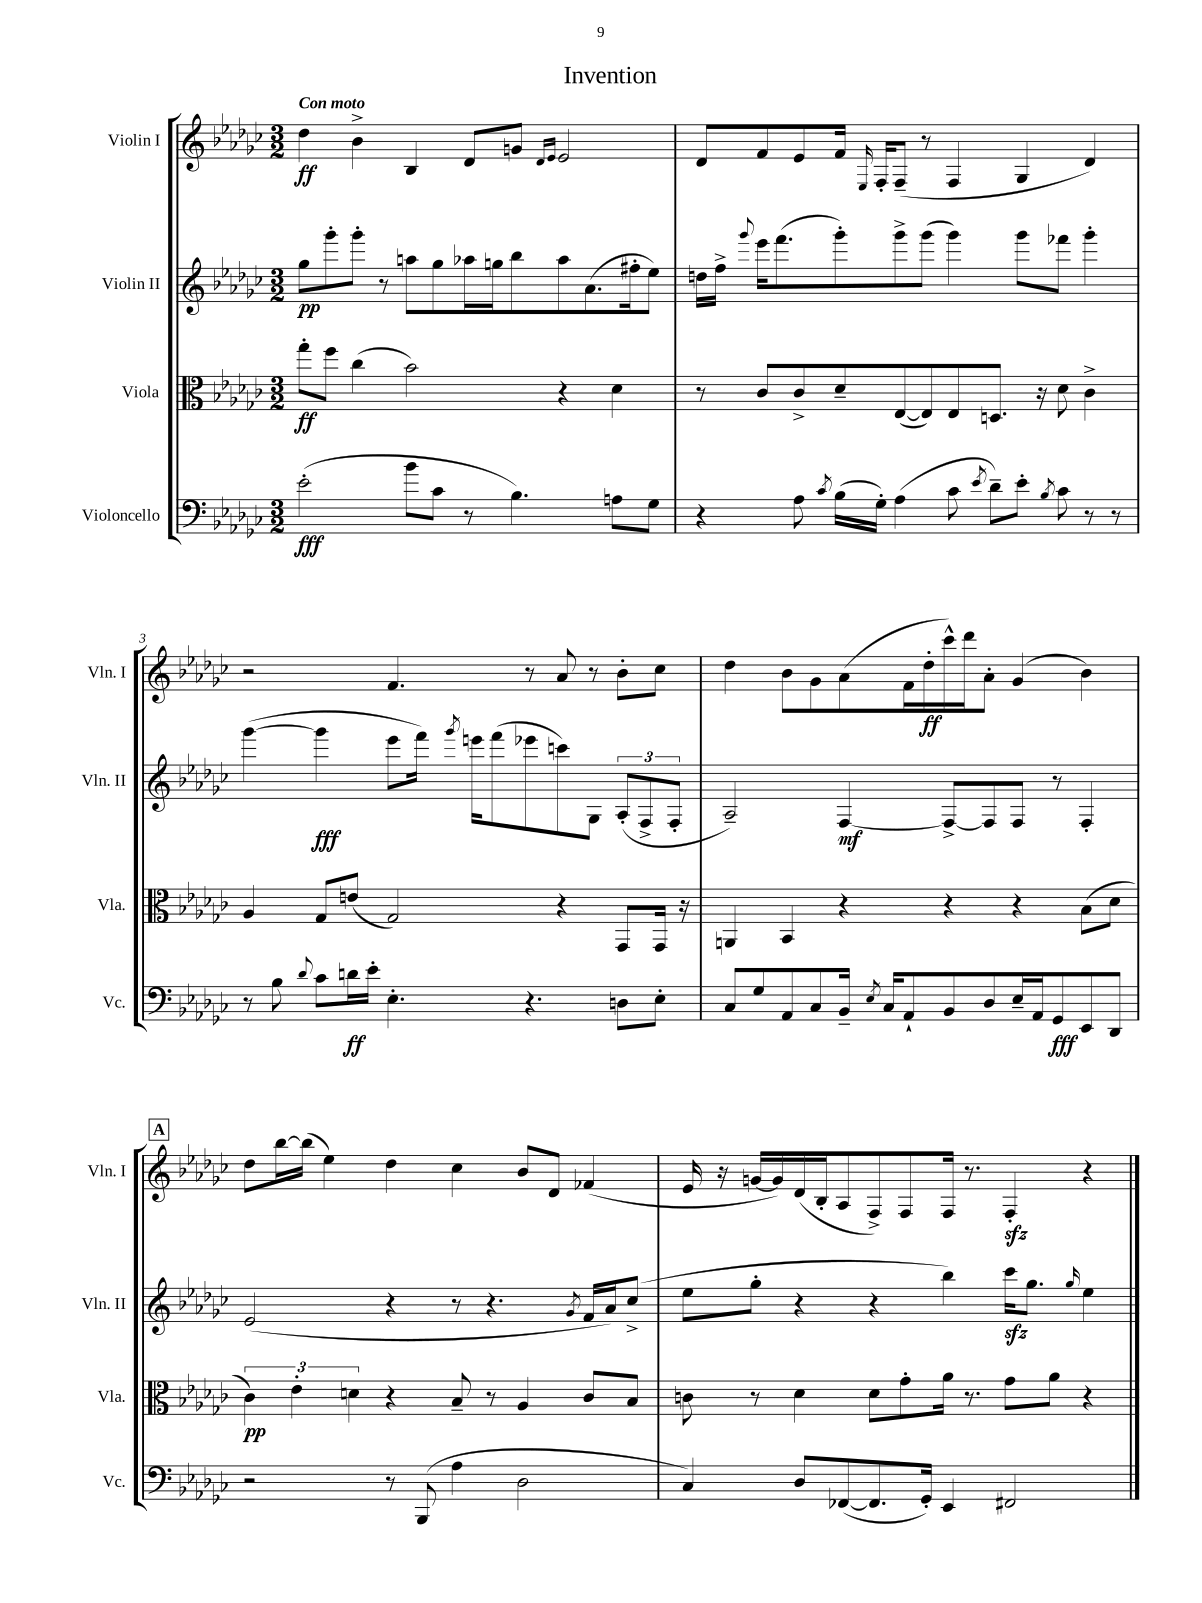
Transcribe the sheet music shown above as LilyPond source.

\header { title = "Invention" }
<<
\new StaffGroup <<
\new Staff = "s0" \with { instrumentName = "Violin I" shortInstrumentName = "Vln. I" } {
    \clef treble \key ges \major \numericTimeSignature \time 3/2 \tempo "Con moto"
    \autoBeamOff des''4\ff bes'4-> bes4 des'8[ g'8] \grace { des'16[ ees'16] } ees'2 |
    des'8[ f'8 ees'8 f'16] \grace { ees16 } f16[-. f8]--( r8 f4 ges4 des'4) |
    r2 f'4. r8 aes'8 r8 bes'8[-. ces''8] |
    des''4 bes'8[ ges'8 aes'8( f'16 des''16-.\ff ces'''16-^) des'''16 aes'8]-. ges'4( bes'4) |
    \mark \markup { \box "A" } des''8[ bes''16~ bes''16]( ees''4) des''4 ces''4 bes'8[ des'8] fes'4( |
    ees'16 r16 g'16[~ g'16) des'16( bes16-. aes8 f8->) f8 f16] r8. f4-.\sfz r4 \bar "|." |
}
\new Staff = "s1" \with { instrumentName = "Violin II" shortInstrumentName = "Vln. II" } {
    \clef treble \key ges \major \numericTimeSignature \time 3/2
    \autoBeamOff ges''8[\pp ges'''8-. ges'''8]-. r8 a''8[ ges''8 aes''16 g''16 bes''8 aes''8 aes'8.( fis''16-. ees''8]) |
    d''16[ f''16]-> \appoggiatura { ges'''8 } ees'''16[ f'''8.( ges'''8-.) ges'''8-> ges'''8]( ges'''4) ges'''8[ fes'''8] ges'''4-. |
    ges'''4~( ges'''4\fff ees'''8[ f'''16]) \acciaccatura { ges'''8 } e'''16[ f'''8( ees'''8 c'''8) ges8] \tuplet 3/2 { aes8[-.( f8-> f8]-. } |
    aes2--) f4~\mf f8[~-> f8 f8] r8 f4-. |
    \mark \markup { \box "A" } ees'2( r4 r8 r4. \acciaccatura { ges'8 } f'16[ aes'16) ces''8]->( |
    ees''8[ ges''8]-. r4 r4 bes''4) ces'''16[\sfz ges''8.] \grace { ges''16 } ees''4 \bar "|." |
}
\new Staff = "s2" \with { instrumentName = "Viola" shortInstrumentName = "Vla." } {
    \clef alto \key ges \major \numericTimeSignature \time 3/2
    \autoBeamOff ges''8[-.\ff f''8] ces''4( bes'2) r4 des'4 |
    r8 ces'8[ ces'8-> des'8-- ees8~( ees8) ees8 d8.] r16 des'8 ces'4-> |
    aes4 ges8[ e'8]( ges2) r4 ges,8[ ges,16] r16 |
    a,4 bes,4 r4 r4 r4 bes8[( des'8] |
    \mark \markup { \box "A" } \tuplet 3/2 { ces'4\pp) ees'4-. d'4 } r4 bes8-- r8 aes4 ces'8[ bes8] |
    c'8 r8 des'4 des'8[ ges'8-. aes'16] r8. ges'8[ aes'8] r4 \bar "|." |
}
\new Staff = "s3" \with { instrumentName = "Violoncello" shortInstrumentName = "Vc." } {
    \clef bass \key ges \major \numericTimeSignature \time 3/2
    \autoBeamOff ees'2-.\fff( bes'8[ ces'8] r8 bes4.) a8[ ges8] |
    r4 aes8 \acciaccatura { ces'8 } bes16[( ges16]-.) aes4( ces'8 \acciaccatura { ees'8 } des'8[--) ees'8]-. \acciaccatura { bes8 } ces'8 r8 r8 |
    r8 bes8 \appoggiatura { des'8 } ces'8[ d'16\ff ees'16]-. ees4.-. r4. d8[ ees8]-. |
    ces8[ ges8 aes,8 ces8 bes,16]-- \acciaccatura { ees8 } ces16[ aes,8-! bes,8 des8 ees16-- aes,16 ges,8\fff ees,8 des,8] |
    \mark \markup { \box "A" } r2 r8 bes,,8( aes4 des2 |
    ces4) des8[ fes,8~( fes,8. ges,16]-.) ees,4 fis,2 \bar "|." |
}
>>
>>
